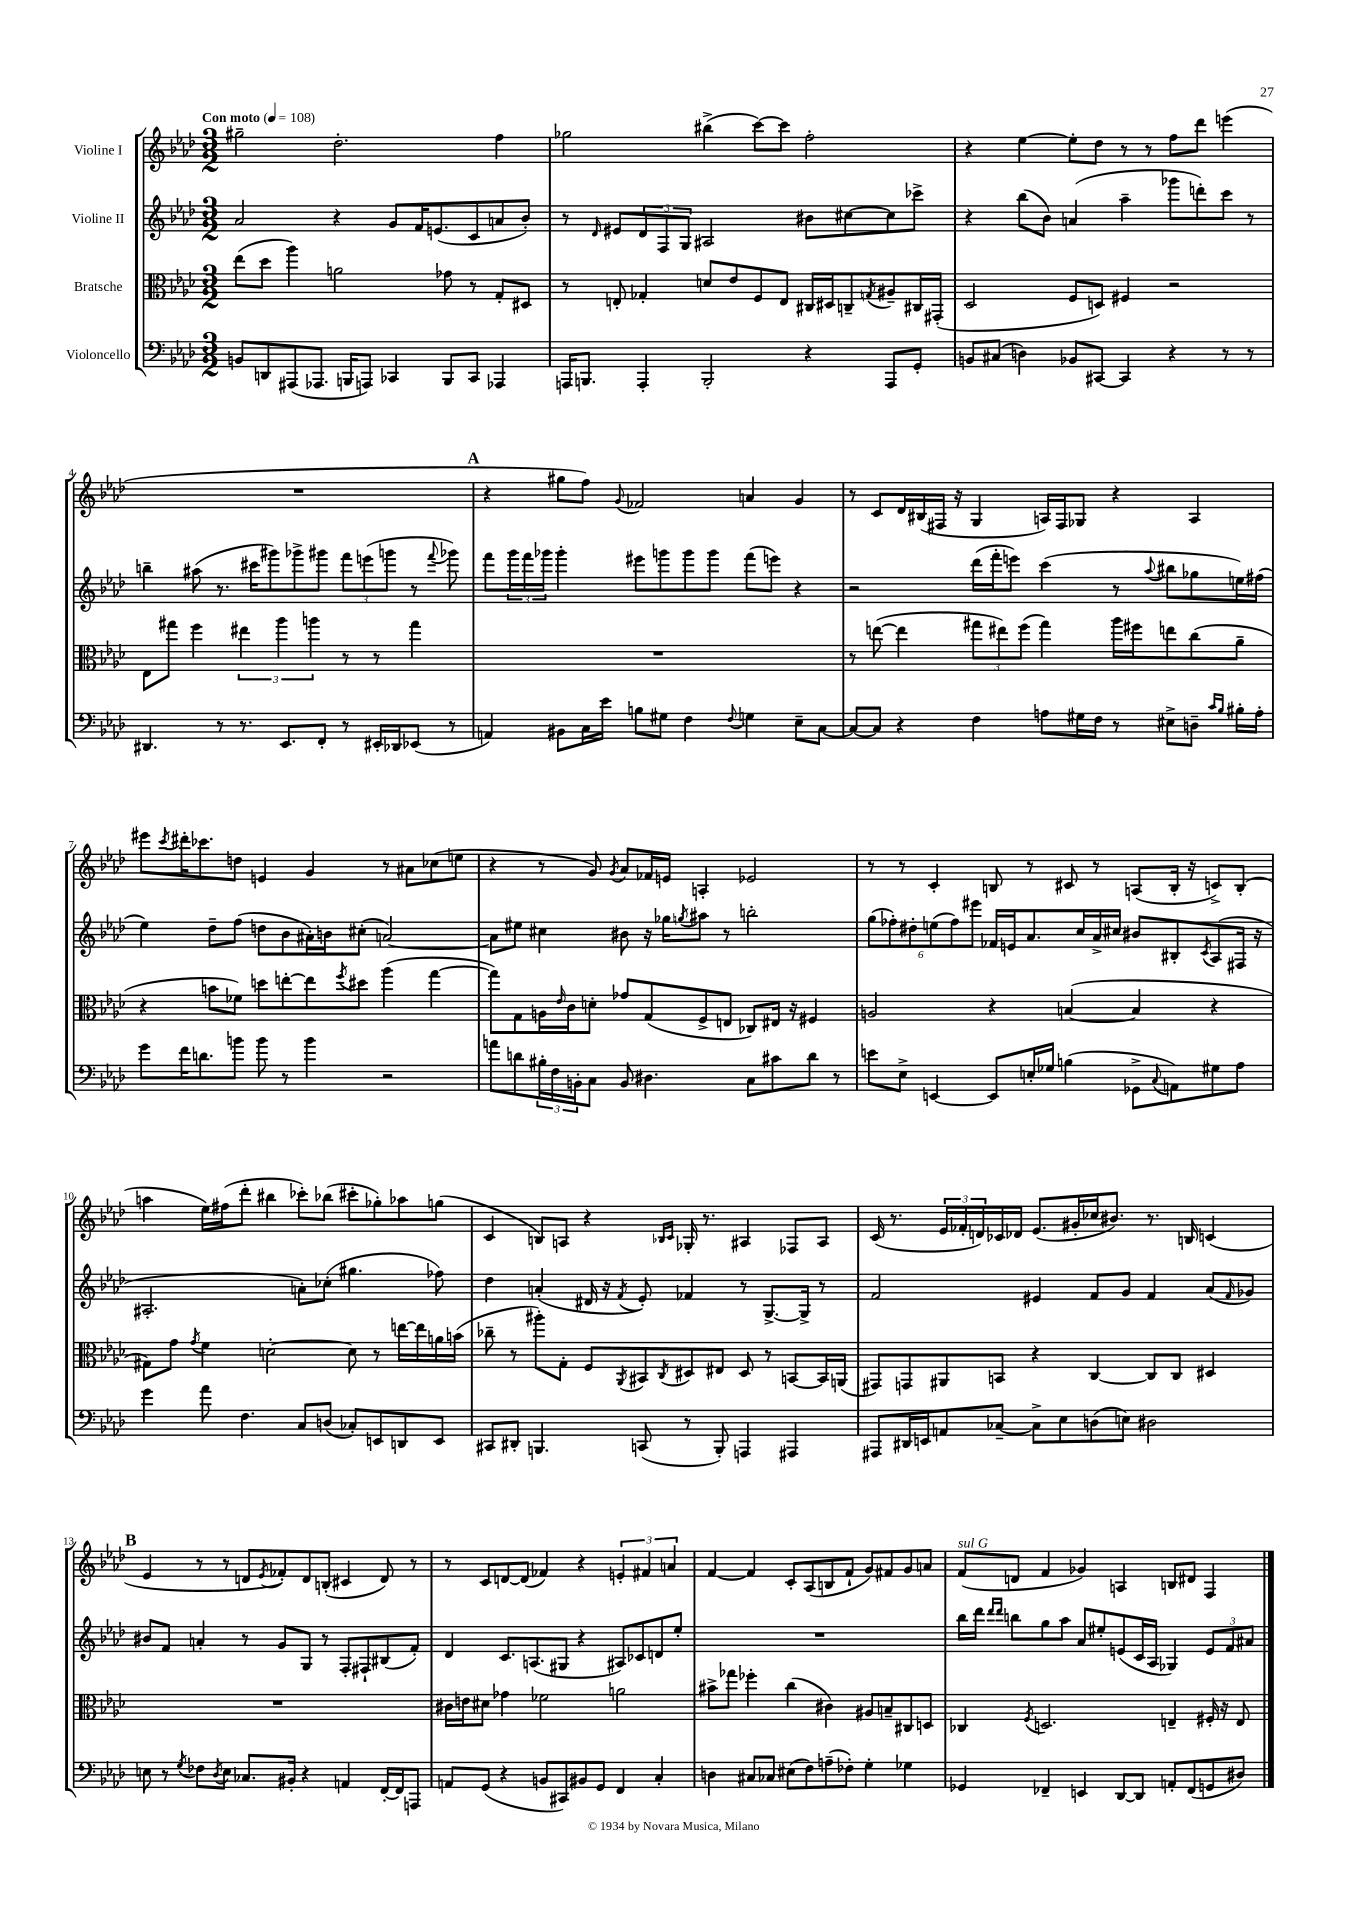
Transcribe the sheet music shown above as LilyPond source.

<<
\new StaffGroup <<
\new Staff = "s0" \with { instrumentName = "Violine I" } {
    \clef treble \key aes \major \numericTimeSignature \time 3/2 \tempo "Con moto" 4 = 108
    gis''2-- des''2.-. f''4 |
    ges''2 bis''4->( c'''8~) c'''8 f''2-. |
    r4 ees''4~ ees''8-. des''8 r8 r8 f''8 des'''8 e'''4( |
    R1. |
    \mark \markup { \bold "A" } r4 gis''8 f''8) \appoggiatura { g'8 } fes'2 a'4 g'4 |
    r8 c'8 des'16 bis16( fis16 r16 g4 a16) fis16 ges8 r4 a4 |
    eis'''8 \acciaccatura { c'''8 } dis'''16-. ces'''8. d''8 e'4 g'4 r8 ais'8 ces''8( e''8 |
    r4 r8 g'8) \acciaccatura { g'8 } aes'8 fes'16 e'16 a4-. ees'2 |
    r8 r8 c'4-. b8 r8 cis'8 r8 a8( b16-. r16 c'8->) b8-.( |
    a''4 ees''16) fis''16( des'''8-. bis''4 ces'''8-.) bes''8( cis'''8-. ges''8-.) aes''8 g''8( |
    c'4 b8) a8 r4 \grace { bes16 c'16 } ges16-. r8. ais4 fes8 ais8 |
    c'16( r8. \tuplet 3/2 { ees'16 fes'16-. d'16) } ces'16 des'16 ees'8.( gis'16-. ces''16 bis'8.) r8. b16 c'4( |
    \mark \markup { \bold "B" } ees'4 r8 r8 d'8 \acciaccatura { ees'8 } fes'8-.) d'8 b8-.( cis'4 d'8) r8 |
    r8 c'8 d'8~ d'8( fes'4) r4 \tuplet 3/2 { e'4-. fis'4 a'4 } |
    f'4~ f'4 c'8-. aes8( b8 f'8-! g'8) fis'8 g'8 a'8 |
    f'8^\markup { \italic "sul G" }( d'8 f'4 ges'4) a4 b8 dis'8 f4 \bar "|." |
}
\new Staff = "s1" \with { instrumentName = "Violine II" } {
    \clef treble \key aes \major \numericTimeSignature \time 3/2
    aes'2 r4 g'8 f'16 e'8.( c'8 a'8 bes'8-.) |
    r8 \grace { des'16 } eis'8 \tuplet 3/2 { des'8 f8 g8 } ais2 bis'8 cis''8~ cis''8 ces'''8-> |
    r4 bes''8( bes'8) a'4( aes''4-- ges'''8 d'''8-.) c'''8 r8 |
    b''4-- ais''8( r8. cis'''16 gis'''8) ges'''8-> gis'''8 \tuplet 3/2 { f'''8 e'''8( g'''8 } r8 \appoggiatura { f'''8 } ges'''8) |
    \mark \markup { \bold "A" } f'''8 \tuplet 3/2 { g'''16 f'''16 ges'''16 } ges'''4-. eis'''8 g'''8 g'''8 g'''8 f'''8( e'''8) r4 |
    r2 des'''16( f'''16-. e'''8) c'''4( r8 \appoggiatura { aes''8 } bis''8 ges''8 e''16) fis''16( |
    ees''4) des''8-- f''8( d''8 bes'8 ais'16-.) b'16 cis''8-.( a'2~) |
    a'8 eis''8 cis''4 bis'8 r16 ges''16 \acciaccatura { g''8 } ais''8 r8 b''2-. |
    \tuplet 6/4 { g''8( fes''8-.) dis''8-. e''8( fes''8) eis'''8 } fes'16 e'16 aes'8. c''16 aes'16-> cis''16 bis'8 bis8-. \acciaccatura { c'8 } aes8( fis16 r16 |
    ais2.-. a'8-.) ces''8-.( gis''4. fes''8) |
    des''4 a'4-.( dis'16 r16 \acciaccatura { f'8 } ees'8-.) fes'4 r8 g8.~-> g16-> r8 |
    f'2 eis'4 f'8 g'8 f'4 aes'8( \grace { f'16 } ges'8) |
    \mark \markup { \bold "B" } bis'8 f'8 a'4-. r8 g'8 g8 r8 f8-. fis8-! bis8( f'8-.) |
    des'4 c'8. a8.( gis8 r4 ais8) ces'8 d'8 ees''8-. |
    R1. |
    bes''16 des'''16 \grace { des'''16 des'''16 } b''8 g''8 aes''8 aes'8 eis''8-. e'8( c'16 aes16 ges4) \tuplet 3/2 { e'8 f'8 ais'8 } \bar "|." |
}
\new Staff = "s2" \with { instrumentName = "Bratsche" } {
    \clef alto \key aes \major \numericTimeSignature \time 3/2
    ees''8( des''8 aes''4) a'2 ges'8 r8 g8-. dis8 |
    r8 e8-. ges4-. d'8 ees'8 f8 e8 cis16 dis16 c8-- \acciaccatura { g8 } ais8-- cis16 gis,16-.( |
    des2 f8 d8) fis4 r2 |
    ees8 gis''8 f''4 \tuplet 3/2 { eis''4 aes''4 a''4 } r8 r8 gis''4 |
    \mark \markup { \bold "A" } R1. |
    r8 e''8~( e''4 \tuplet 3/2 { gis''8 eis''8) f''8( } gis''4) aes''16 fis''16 e''8 c''8( aes'8-- |
    r4 b'8 fes'8) d''8 e''8~-. e''8 \acciaccatura { f''8 } dis''8 aes''4( g''4~ |
    g''8) g8 a16 \grace { ees'16 } c'16 d'8-. ges'8 g8( f8-> e8 ces8) eis16 r16 fis4 |
    a2 r4 b4~( b4 r4 |
    gis8) g'8 \acciaccatura { g'8 } f'4 d'2~-. d'8 r8 e''16~ e''16 a'16 b'16( |
    ces''8-- r8 ais''8-.) g8-. f8 \acciaccatura { aes,8 } bis,8 \acciaccatura { c8 } dis8 eis8 dis8 r8 b,8~ b,16 a,16( |
    gis,8) g,8 ais,8 b,8 r4 c4~ c8 c8 dis4 |
    \mark \markup { \bold "B" } R1. |
    cis'16 e'16 dis'8 ges'4 fes'2 a'2 |
    bis'8-> ges''8 fes''4-. c''4( cis'4) ais8 b8-- cis8 d8 |
    ces4 \acciaccatura { f8 } d2. e4-- fis16-. r16 e8 \bar "|." |
}
\new Staff = "s3" \with { instrumentName = "Violoncello" } {
    \clef bass \key aes \major \numericTimeSignature \time 3/2
    b,8 d,8 ais,,8( aes,,8. b,,16 a,,8) ces,4 b,,8 ces,8 aes,,4 |
    a,,16 b,,8. a,,4-. b,,2-. r4 a,,8 g,8-. |
    b,8 cis8( d4) bes,8 cis,8~ cis,4 r4 r8 r8 |
    dis,4. r8 r8. ees,8. f,8-. r8 eis,16-. des,16 ees,8( r8 |
    \mark \markup { \bold "A" } a,4) bis,8 c16 ees'16 b8 gis8 f4 \appoggiatura { f8 } g4 ees8-- c8~ |
    c8~ c8 r4 f4 a8 gis16 f16 r8 eis8-> d8-- \grace { c'16 bes16 } bis16-. a16-. |
    g'8 f'16 d'8. b'8 b'8 r8 b'4 r2 |
    a'8 d'8 \tuplet 3/2 { bis16-. f16 b,16-. } c8 b,8 dis4. c8 cis'8 d'8 r8 |
    e'8 ees8-> e,4~ e,8 e16-. ges16 b4( ges,8-> \appoggiatura { c8 } a,8) gis8 aes8 |
    g'4 aes'8 f4. c8 d8( ces8-.) e,8 d,8 e,8 |
    cis,8 dis,8-. b,,4. c,8( r8 b,,8-.) a,,4 ais,,4 |
    ais,,8 dis,16 e,16 a,8 ces8~-- ces8-> ees8 d8( e8) dis2 |
    \mark \markup { \bold "B" } e8 r8 \acciaccatura { g8 } fes8 \acciaccatura { des8 } e8 ces8. bis,16-. r4 a,4 f,16~-. f,16 a,,8 |
    a,8 g,8( r4 b,8 cis,8) bis,8 g,8 f,4 c4-. |
    d4 cis8 ces8 eis8( f8) a8--( fes8-.) g4-. ges4 |
    ges,4 fes,4-- e,4 des,8~ des,8 a,8-. fes,8( g,8 dis8) \bar "|." |
}
>>
>>
